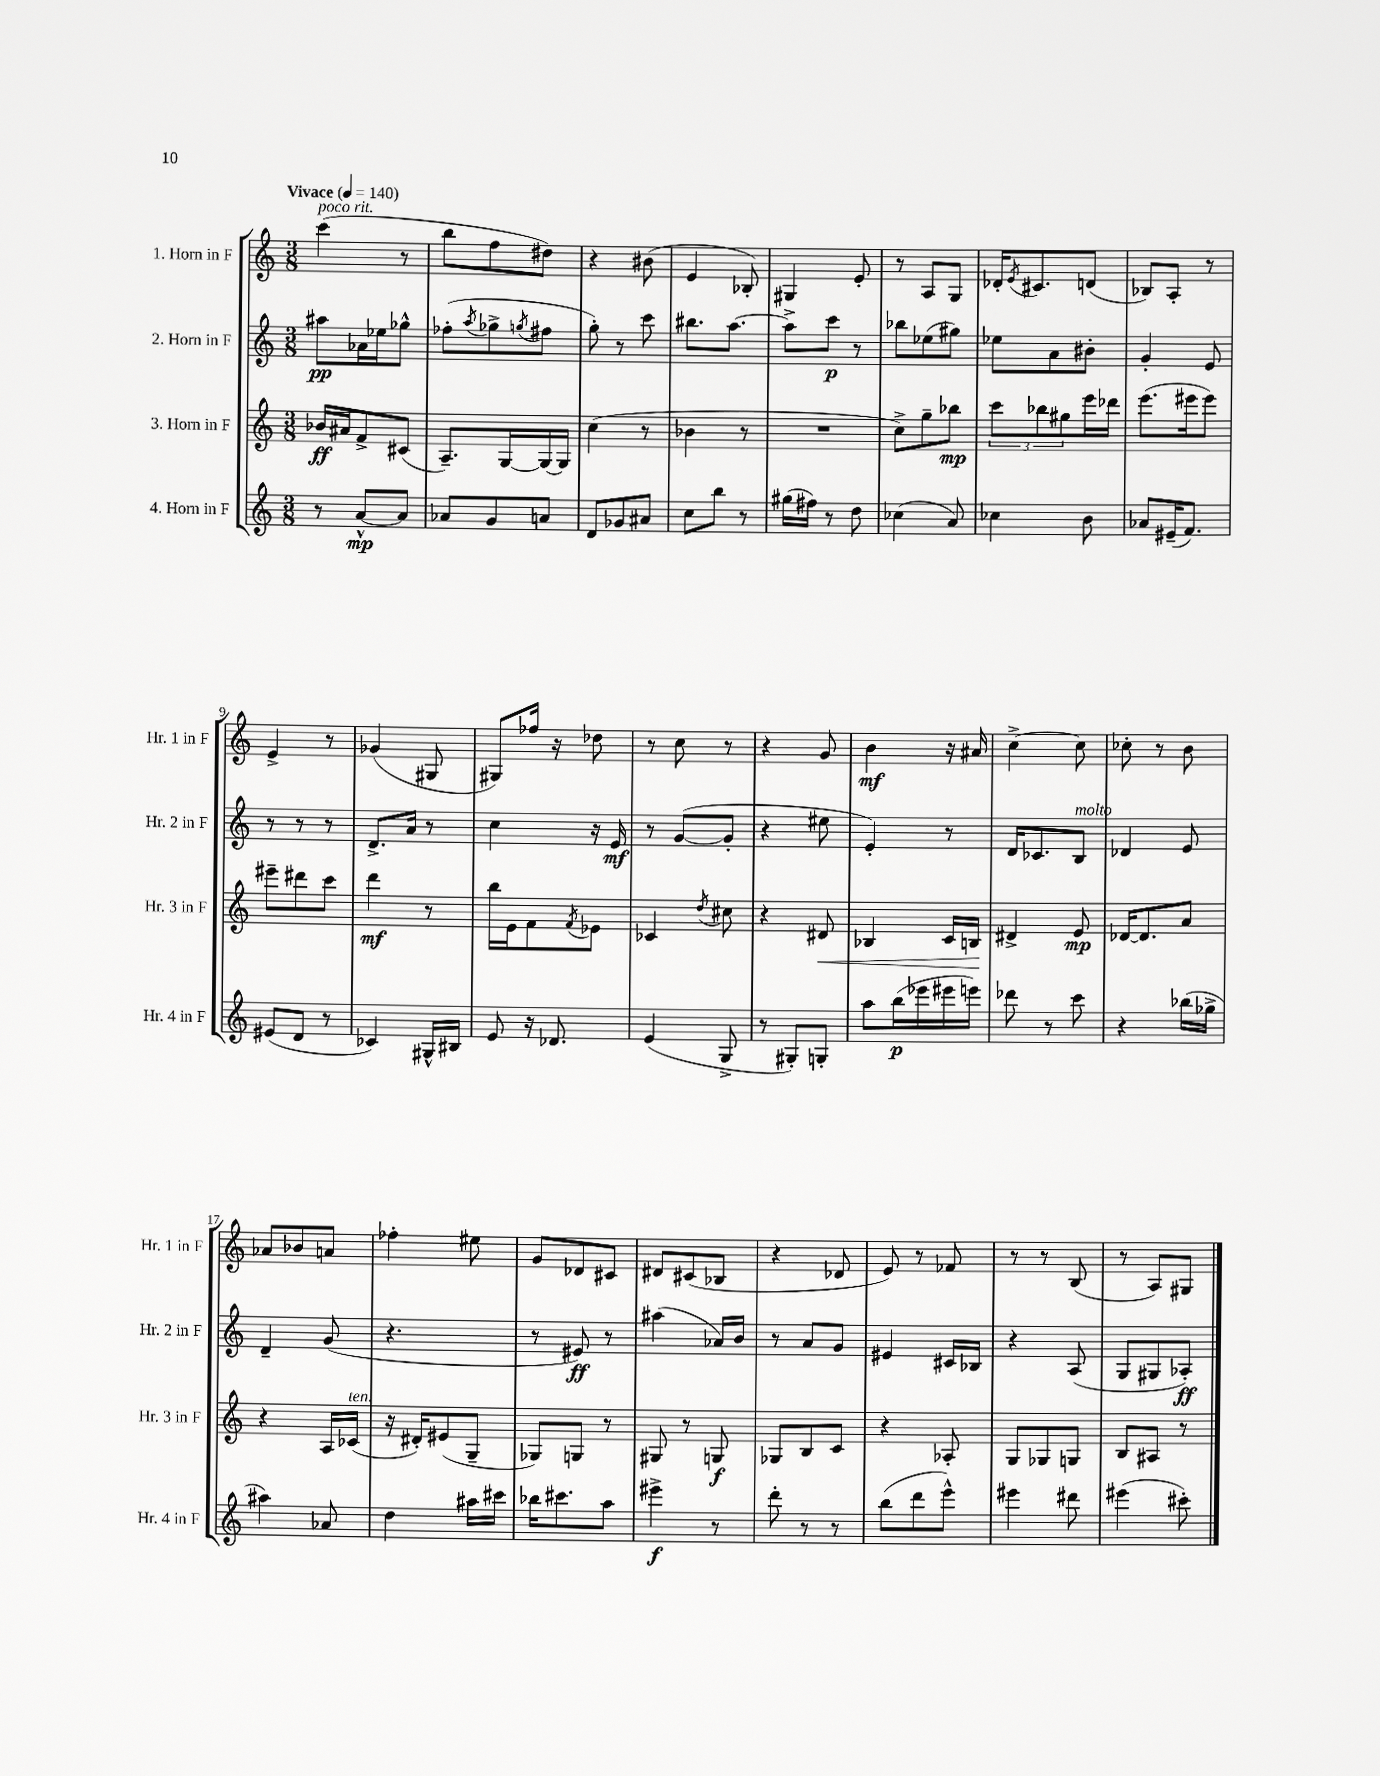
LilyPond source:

<<
\new StaffGroup <<
\new Staff = "s0" \with { instrumentName = "1. Horn in F" shortInstrumentName = "Hr. 1 in F" } {
    \clef treble \key c \major \numericTimeSignature \time 3/8 \tempo "Vivace" 4 = 140
    c'''4^\markup { \italic "poco rit." }( r8 |
    b''8 f''8 dis''8) |
    r4 bis'8( |
    e'4 bes8-.) |
    gis4 e'8-. |
    r8 a8 g8 |
    des'16-. \acciaccatura { e'8 } cis'8. d'8( |
    bes8) a8-. r8 |
    e'4-> r8 |
    ges'4( gis8 |
    gis8) fes''16 r16 des''8 |
    r8 c''8 r8 |
    r4 g'8 |
    b'4\mf r16 ais'16 |
    c''4~-> c''8 |
    ces''8-. r8 b'8 |
    aes'8 bes'8 a'8 |
    fes''4-. eis''8 |
    g'8 des'8 cis'8 |
    dis'8 cis'8( bes8 |
    r4 des'8 |
    e'8) r8 fes'8 |
    r8 r8 b8( |
    r8 a8) gis8 \bar "|." |
}
\new Staff = "s1" \with { instrumentName = "2. Horn in F" shortInstrumentName = "Hr. 2 in F" } {
    \clef treble \key c \major \numericTimeSignature \time 3/8
    ais''8\pp aes'16 ees''16 ges''8-^ |
    fes''8-.( \acciaccatura { a''8 } ges''8-> \acciaccatura { g''8 } fis''8 |
    g''8-.) r8 c'''8 |
    bis''8. a''8.~ |
    a''8-> c'''8\p r8 |
    bes''8 ees''8( gis''8) |
    ees''8 a'8 bis'8-. |
    g'4-. e'8 |
    r8 r8 r8 |
    d'8.-> a'16 r8 |
    c''4 r16 e'16\mf |
    r8 g'8~( g'8-. |
    r4 eis''8 |
    e'4-.) r8 |
    d'16 ces'8. b8^\markup { \italic "molto" } |
    des'4 e'8 |
    d'4-- g'8( |
    r4. |
    r8 eis'8\ff) r8 |
    ais''4( aes'16) b'16 |
    r8 a'8 g'8 |
    eis'4 cis'16 bes16 |
    r4 a8( |
    g8 gis8 aes8-.\ff) \bar "|." |
}
\new Staff = "s2" \with { instrumentName = "3. Horn in F" shortInstrumentName = "Hr. 3 in F" } {
    \clef treble \key c \major \numericTimeSignature \time 3/8
    bes'16\ff ais'16 f'8-> cis'8( |
    a8.--) g16~ g16~ g16 |
    c''4( r8 |
    bes'4 r8 |
    R4. |
    c''8->) g''8-- bes''8\mp |
    \tuplet 3/2 { c'''8 bes''8 gis''8 } e'''16 des'''16 |
    e'''8.( eis'''16 eis'''8) |
    eis'''8-- dis'''8 c'''8 |
    d'''4\mf r8 |
    b''16 e'16 f'8 \acciaccatura { f'8 } ees'8 |
    ces'4 \acciaccatura { d''8 } cis''8 |
    r4 dis'8\< |
    bes4 c'16 b16\! |
    dis'4-> e'8\mp |
    des'16~ des'8. a'8 |
    r4 a16 ces'16^\markup { \italic "ten." }( |
    r16 dis'16-.) eis'8( g8-- |
    ges8) g8 r8 |
    gis8 r8 g8\f |
    ges8 b8 c'8 |
    r4 aes8-. |
    g8 ges8 g8 |
    b8 ais8 r8 \bar "|." |
}
\new Staff = "s3" \with { instrumentName = "4. Horn in F" shortInstrumentName = "Hr. 4 in F" } {
    \clef treble \key c \major \numericTimeSignature \time 3/8
    r8 a'8~-^\mp a'8 |
    aes'8 g'8 a'8 |
    d'8 ges'8 ais'8 |
    c''8 b''8 r8 |
    gis''16( fis''16) r8 d''8 |
    ces''4( a'8) |
    ces''4 b'8 |
    aes'8 eis'16--( f'8.) |
    eis'8( d'8 r8 |
    ces'4) gis16-^ bis16 |
    e'8 r16 des'8. |
    e'4( g8-> |
    r8 gis8-.) g8-. |
    a''8 b''16\p( ees'''16 eis'''16 e'''16) |
    des'''8 r8 c'''8 |
    r4 bes''16( ges''16-> |
    ais''4) aes'8 |
    d''4 ais''16 cis'''16 |
    bes''16 cis'''8. a''8 |
    eis'''4->\f r8 |
    d'''8-. r8 r8 |
    b''8( d'''8 e'''8-^) |
    eis'''4 dis'''8 |
    eis'''4( cis'''8-.) \bar "|." |
}
>>
>>
